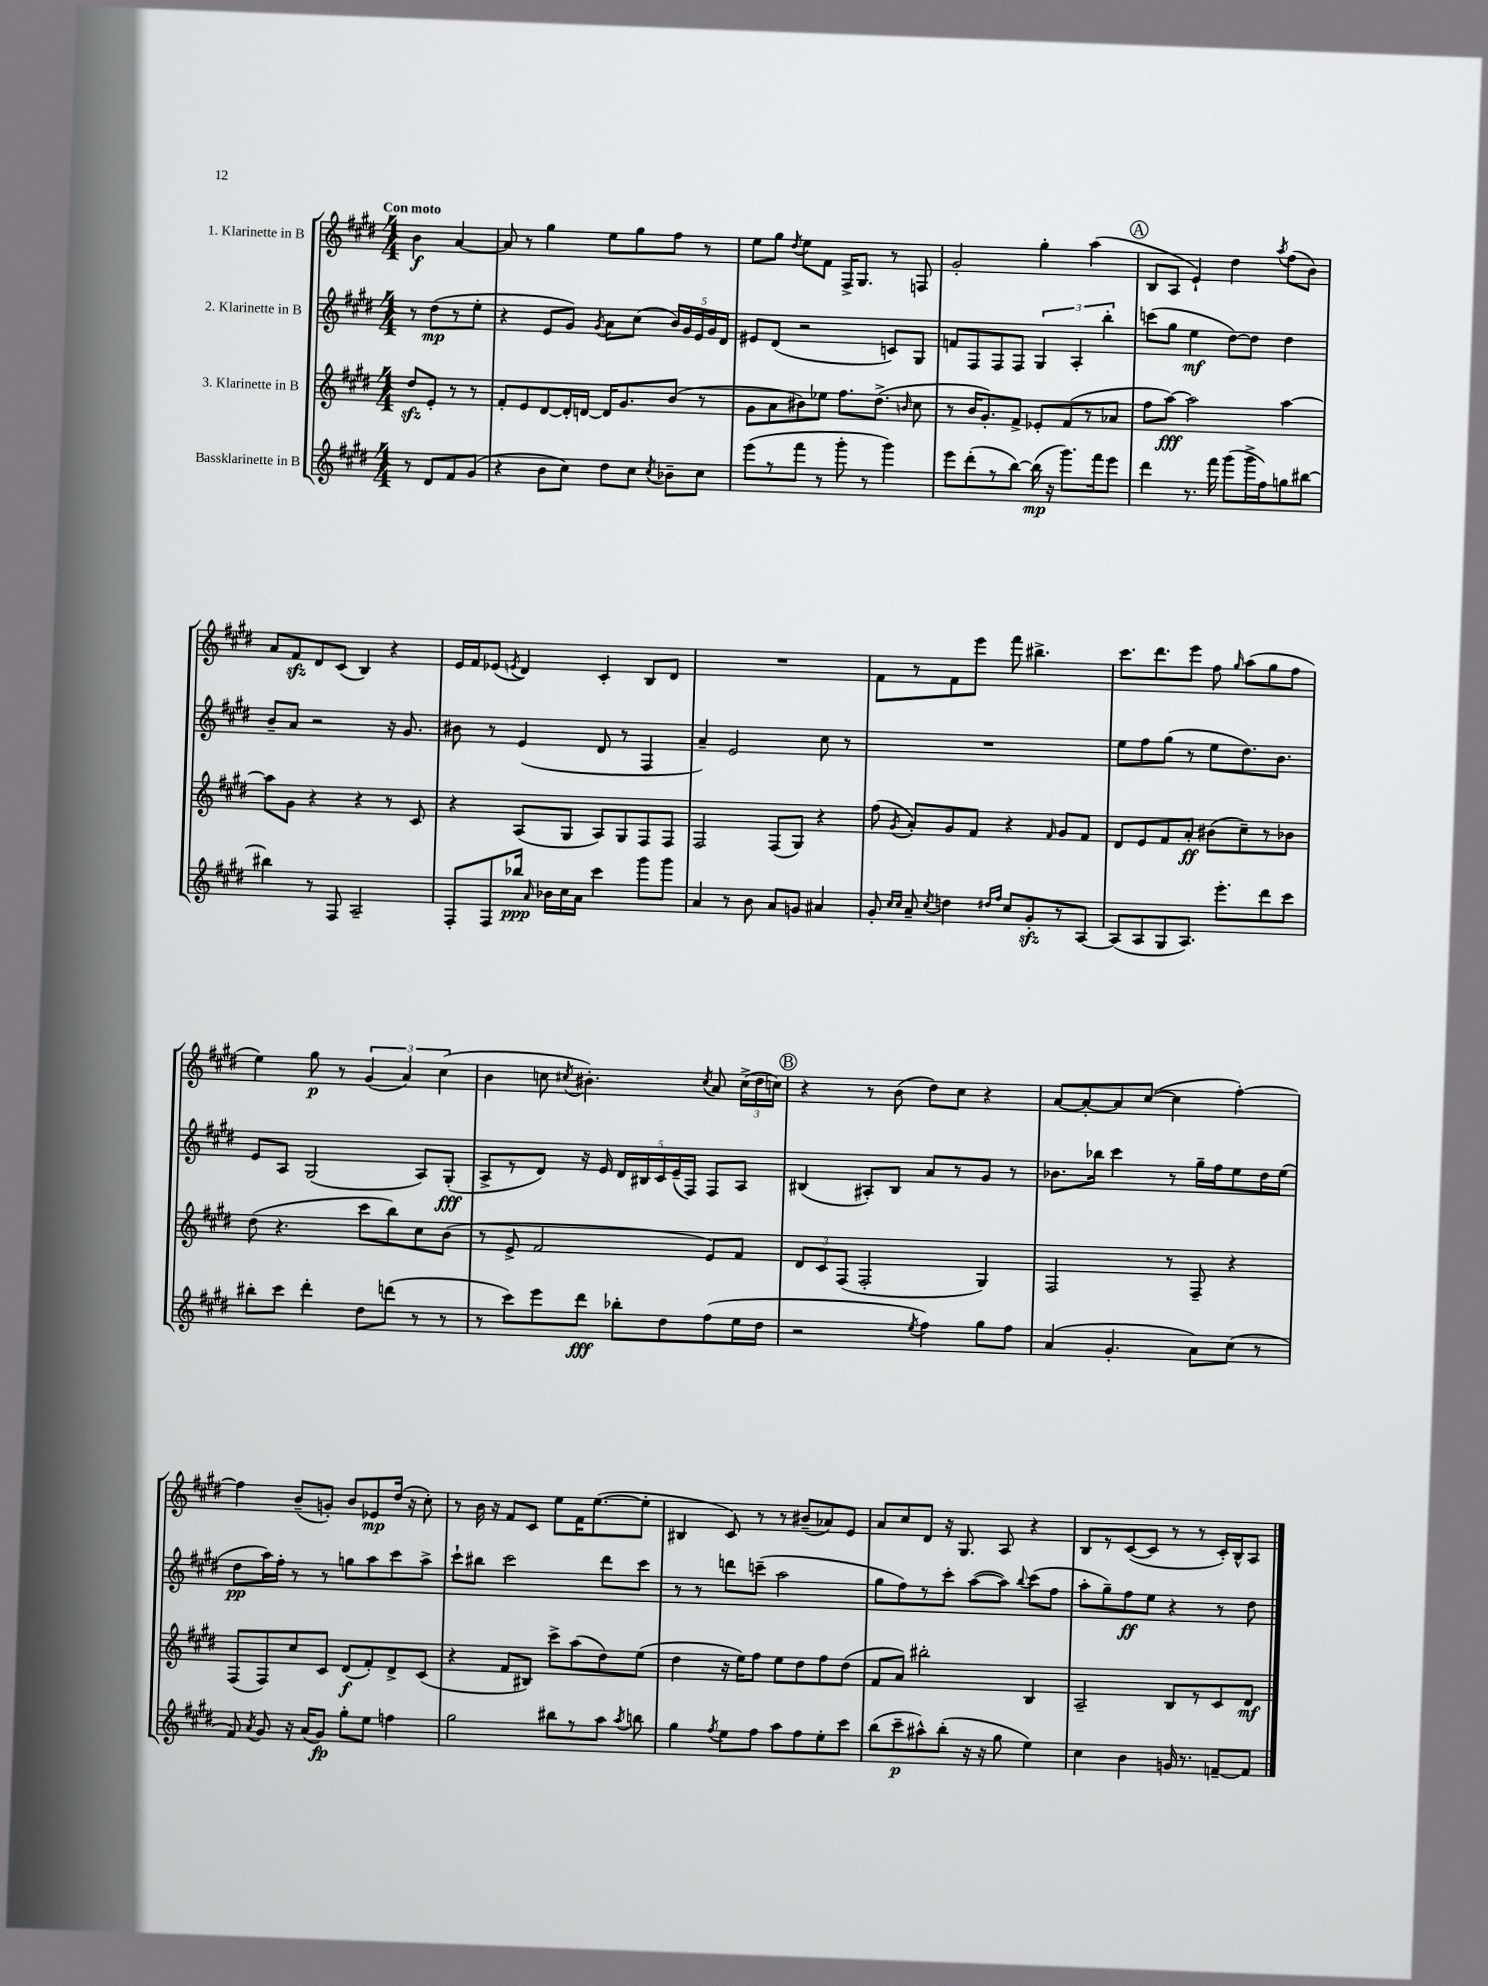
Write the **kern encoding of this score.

**kern	**dynam	**kern	**dynam	**kern	**dynam	**kern	**dynam
*part4	*part4	*part3	*part3	*part2	*part2	*part1	*part1
*staff4	*staff4	*staff3	*staff3	*staff2	*staff2	*staff1	*staff1
*I"Bassklarinette in B	*	*I"3. Klarinette in B	*	*I"2. Klarinette in B	*	*I"1. Klarinette in B	*
*clefG2	*	*clefG2	*	*clefG2	*	*clefG2	*
*k[f#c#g#d#]	*	*k[f#c#g#d#]	*	*k[f#c#g#d#]	*	*k[f#c#g#d#]	*
*M4/4	*	*M4/4	*	*M4/4	*	*M4/4	*
=	=	=	=	=	=	=	=
!	!	!	!	!	!	!LO:TX:a:B:t=Con moto	!
8r	.	8dd#zz/L	.	8r	.	4b\	f
8d#/L	.	8e'/J	.	(8dd#\L	mp	.	.
8f#/	.	8r	.	8r	.	[4a/	.
(8g#/J	.	8r	.	8ee'\J	.	.	.
=1	=1	=1	=1	=1	=1	=1	=1
4r	.	8f#'/L	.	4r	.	8a/]	.
.	.	8e/	.	.	.	8r	.
8b\L	.	[8d#/	.	8e/L	.	4gg#\	.
8cc#\J)	.	16d#'/L]	.	8g#/J)	.	.	.
.	.	[16dn/JJ	.	.	.	.	.
.	.	.	.	8qg#/	.	.	.
8dd#\L	.	16d/KL]	.	8a\L	.	8ee\L	.
.	.	8.g#/	.	.	.	.	.
8cc#\J	.	.	.	(8cc#\J	.	8gg#\	.
8qcc#/	.	.	.	.	.	.	.
8b-X~\L	.	(8b/J	.	20b/LL)	.	8ff#\J	.
.	.	.	.	20g#/	.	.	.
.	.	.	.	20e/	.	.	.
8cc#\J	.	8r	.	.	.	8r	.
.	.	.	.	20g#/	.	.	.
.	.	.	.	20d#/JJ	.	.	.
=2	=2	=2	=2	=2	=2	=2	=2
(8eee\L	.	8g#\L	.	8e#X/L	.	8ee\L	.
8r	.	8a\	.	(8d#/J	.	8gg#\J	.
.	.	.	.	.	.	8qdd#/	.
8fff#\J	.	8b#X\)	.	2r	.	8ee\L	.
8r	.	8ee-X\J	.	.	.	8f#\J	.
8ggg#'\	.	8.ff#\L	.	.	.	16F#^/KL	.
.	.	.	.	.	.	8.G#/J	.
8r	.	.	.	.	.	.	.
.	.	(8.dd#^\J	.	.	.	.	.
4ggg#\)	.	.	.	8cn/L)	.	8r	.
.	.	16qqbn/	.	.	.	.	.
.	.	8cc#\	.	8G#/J	.	8Fn/	.
=3	=3	=3	=3	=3	=3	=3	=3
8eee\L	.	8r	.	8fn/L	.	2g#'/	.
(8ddd#'\	.	16b/KL	.	8F#/	.	.	.
.	.	8.g#'/)	.	.	.	.	.
8r	.	.	.	8F#/	.	.	.
[8bb\J)	.	8f#^/J	.	8F#/J	.	.	.
(16bb\]	mp	8e-X'/L	.	6G#/	.	4gg#'\	.
16r	.	.	.	.	.	.	.
8.ggg#\L)	.	(8f#/	.	.	.	.	.
.	.	.	.	6A'/	.	.	.
.	.	8r	.	.	.	(4aa\	.
16fff#\k	.	.	.	.	.	.	.
.	.	.	.	6bb'\	.	.	.
8eee\J	.	8a-X/J	.	.	.	.	.
!!LO:REH:place=s1:t=A
=4	=4	=4	=4	=4	=4	=4	=4
4ddd#\	.	8ff#\L	.	(8cccn\L	.	8B/L	.
.	.	[8aa\J)	fff	8gg#\J	.	8A/J	.
8.r	.	2aa\]	.	4ee\	mf	4e`/)	.
16fff#\	.	.	.	.	.	.	.
(8ggg#\L	.	.	.	[8dd#\L)	.	4dd#\	.
16ggg#^\L	.	.	.	8dd#\J]	.	.	.
16ff#\J)	.	.	.	.	.	.	.
.	.	.	.	.	.	8qaa/	.
8ggn\	.	[4aa\	.	4dd#\	.	(8ff#\L	.
[8bb#X\J	.	.	.	.	.	8b\J)	.
!!LO:LB:g=z
=5	=5	=5	=5	=5	=5	=5	=5
4bb#X\]	.	8aa\L]	.	8b~/L	.	8a/L	.
.	.	8g#\J	.	8a/J	.	8f#zz/	.
8r	.	4r	.	2r	.	8d#/	.
8F#/	.	.	.	.	.	(8c#/J	.
2A~/	.	4r	.	.	.	4B/)	.
.	.	8r	.	16r	.	4r	.
.	.	.	.	8.g#/	.	.	.
.	.	8c#/	.	.	.	.	.
=6	=6	=6	=6	=6	=6	=6	=6
8F#'/L	.	4r	.	8b#X\	.	16e/LL	.
.	.	.	.	.	.	16f#/J	.
8F#/	.	.	.	8r	.	(8e-X/J	.
.	.	.	.	.	.	8qen/	.
16bb-X/Jk	ppp	(8A/L	.	(4e/	.	4d#/)	.
16qqa/	.	.	.	.	.	.	.
16b-X\LL	.	.	.	.	.	.	.
16cc#\	.	8G#/J	.	.	.	.	.
16a\JJ	.	.	.	.	.	.	.
4ccc#\	.	8A/L)	.	8d#/	.	4c#'/	.
.	.	8G#/	.	8r	.	.	.
8ggg#\L	.	8F#/	.	4F#/	.	8B/L	.
8ggg#\J	.	8F#/J	.	.	.	8d#/J	.
=7	=7	=7	=7	=7	=7	=7	=7
4a/	.	2F#/	.	4a~/)	.	1r	.
8r	.	.	.	2e/	.	.	.
8b\	.	.	.	.	.	.	.
8a/L	.	(8F#/L	.	.	.	.	.
8gn/J	.	8G#/J)	.	.	.	.	.
4a#X/	.	4r	.	8cc#\	.	.	.
.	.	.	.	8r	.	.	.
=8	=8	=8	=8	=8	=8	=8	=8
8g#'/	.	(8ff#\	.	1r	.	8f#\L	.
16qqcc#/LL	.	.	.	.	.	.	.
16qqcc#/JJ	.	8qg#/	.	.	.	.	.
8a~/	.	8a'/L)	.	.	.	8r	.
8qcc#/	.	.	.	.	.	.	.
4ddn\	.	8g#/	.	.	.	8f#\	.
.	.	8f#/J	.	.	.	8eee\J	.
16qqdd#X/LL	.	.	.	.	.	.	.
16qqff#/JJ	.	.	.	.	.	.	.
8cc#/L	.	4r	.	.	.	8fff#\	.
8g#zz'/	.	.	.	.	.	4.bb#X^\	.
.	.	16qqf#/	.	.	.	.	.
8r	.	8g#/L	.	.	.	.	.
[8A/J	.	8f#/J	.	.	.	.	.
=9	=9	=9	=9	=9	=9	=9	=9
(8A/L]	.	8d#/L	.	8ee\L	.	8.ccc#\L	.
8A/	.	8e/	.	8ff#\	.	.	.
.	.	.	.	.	.	8.ddd#\	.
8G#/	.	8f#/	.	(8gg#\J	.	.	.
8.A/J)	.	8a'/J	ff	8r	.	8eee\J	.
.	.	(8b#X\L	.	8ee\L	.	8ff#\	.
8.eee'\L	.	.	.	.	.	.	.
.	.	.	.	.	.	16qqgg#/	.
.	.	8cc#~\)	.	8.dd#\)	.	(8aa\L	.
8ddd#\	.	8r	.	.	.	8gg#\	.
.	.	.	.	8.b\J	.	.	.
8ccc#\J	.	8b-X\J	.	.	.	8ff#\J	.
!!LO:LB:g=z
=10	=10	=10	=10	=10	=10	=10	=10
8bb#X'\L	.	(8dd#\	.	8e/L	.	4ee\)	.
8ccc#\J	.	4.r	.	8A/J	.	.	.
4ddd#'\	.	.	.	(2G#/	.	8gg#\	p
.	.	.	.	.	.	8r	.
8dd#\L	.	8ccc#\L	.	.	.	(6g#/	.
(8dddn\J	.	8bb\)	.	.	.	.	.
.	.	.	.	.	.	6a/)	.
8r	.	8cc#\	.	8A/L)	.	.	.
.	.	.	.	.	.	(6cc#\	.
8r	.	(8b\J	.	(8G#'/J	fff	.	.
=11	=11	=11	=11	=11	=11	=11	=11
8r	.	8r	.	8A^/L	.	4b\	.
8ccc#\L)	.	8e^/	.	8r	.	.	.
8eee\	.	2f#/	.	8d#/J)	.	8ccn\	.
.	.	.	.	.	.	8qcc#X/	.
8ddd#\J	fff	.	.	16r	.	4.b#X'\)	.
.	.	.	.	16e/	.	.	.
8bb-X'\L	.	.	.	20d#/LL	.	.	.
.	.	.	.	20B#X/	.	.	.
.	.	.	.	20c#/	.	.	.
8dd#\	.	.	.	.	.	.	.
.	.	.	.	(20e~/	.	.	.
.	.	.	.	20F#/JJ)	.	.	.
.	.	.	.	.	.	8qcc#/	.
(8ff#\	.	8e/L)	.	8F#/L	.	8a/	.
16ee\L	.	8f#/J	.	8A/J	.	(24cc#^\LL	.
.	.	.	.	.	.	24dd#\	.
16dd#\JJ	.	.	.	.	.	.	.
.	.	.	.	.	.	24ccn\JJ)	.
!!LO:REH:place=s1:t=B
=12	=12	=12	=12	=12	=12	=12	=12
2r	.	12d#/L	.	(4B#X/	.	4r	.
.	.	12c#/	.	.	.	.	.
.	.	(12F#/J	.	.	.	.	.
.	.	2F#'/	.	8A#X'/L)	.	8r	.
.	.	.	.	8B#/J	.	(8b\	.
8qee/	.	.	.	.	.	.	.
4ff#\)	.	.	.	8a/L	.	8dd#\L)	.
.	.	.	.	8r	.	8cc#\J	.
8gg#\L	.	4G#/)	.	8g#/J	.	4r	.
8ff#\J	.	.	.	8r	.	.	.
=13	=13	=13	=13	=13	=13	=13	=13
(4a/	.	2F#/	.	8.b-X\L	.	[8a/L	.
.	.	.	.	.	.	8a'/_	.
.	.	.	.	16bb-X\Jk	.	.	.
4.g#'/	.	.	.	4ccc#\	.	8a/]	.
.	.	.	.	.	.	([8cc#/J	.
.	.	8r	.	8r	.	4cc#\]	.
8a\L)	.	8F#~/	.	16gg#~\LL	.	.	.
.	.	.	.	16ff#\J	.	.	.
(8cc#\J	.	4r	.	8ee\	.	[4ff#'\)	.
8r	.	.	.	16dd#\L	.	.	.
.	.	.	.	(16ee\JJ	.	.	.
!!LO:LB:g=z
=14	=14	=14	=14	=14	=14	=14	=14
8f#/)	.	(8F#/L	.	8dd#\L	pp	4ff#\]	.
8qa/	.	.	.	.	.	.	.
8g#/	.	8F#/)	.	16aa\L)	.	.	.
.	.	.	.	16ff#'\JJ	.	.	.
16r	.	8cc#/	.	8r	.	(8b~/L	.
(16a/KL	.	.	.	.	.	.	.
8g#/J)	fp	8c#/J	.	8r	.	8gn'/J)	.
8gg#'\L	.	(8d#/L	f	8ggn\L	.	8b/L	.
8ee\J	.	8f#'/)	.	8aa\	.	8e-X/	mp
4ffn\	.	8d#^/	.	8ccc#\	.	(16dd#/Jk	.
.	.	.	.	.	.	16r	.
.	.	(8c#/J	.	8aa^\J	.	8cc#'\)	.
=15	=15	=15	=15	=15	=15	=15	=15
2gg#\	.	4r	.	8ccc#`\L	.	8r	.
.	.	.	.	8bb#X\J	.	16b\	.
.	.	.	.	.	.	16r	.
.	.	8f#/L	.	2ccc#\	.	8f#/L	.
.	.	8B#X/J)	.	.	.	8c#/J	.
8bb#X\L	.	8ccc#^\L	.	.	.	8ee\L	.
8r	.	(8aa\	.	.	.	16f#\K	.
.	.	.	.	.	.	([8.ee\	.
8aa\J	.	8dd#\)	.	8ddd#\L	.	.	.
8qaa/	.	.	.	.	.	.	.
8bbn\	.	(8ee\J	.	8ccc#\J	.	8ee'\J]	.
=16	=16	=16	=16	=16	=16	=16	=16
4gg#\	.	4dd#\	.	8r	.	4B#X/	.
.	.	.	.	8r	.	.	.
8qff#/	.	.	.	.	.	.	.
8ee\L	.	16r	.	8dddn\L	.	8c#/)	.
.	.	16ee\KL)	.	.	.	.	.
8ff#\J	.	8ff#\J	.	(8cccn~\J	.	8r	.
8aa\L	.	8ee\L	.	2aa\	.	8r	.
8ff#\	.	8dd#\	.	.	.	(8b#X~/L	.
8ee'\	.	8ff#\	.	.	.	8a-X/)	.
8ccc#\J	.	(8dd#\J	.	.	.	8e/J	.
=17	=17	=17	=17	=17	=17	=17	=17
(8bb\L	.	8f#/L	.	8gg#\L	.	8a/L	.
8ccc#~\	p	8a/J)	.	8ff#\)	.	8cc#/	.
8aa#X^^\)	.	2bb#X'\	.	8r	.	8d#/J	.
(8bb'\J	.	.	.	8ccc#'\J	.	16r	.
.	.	.	.	.	.	8.G#/	.
16r	.	.	.	([8aa\L	.	.	.
16r	.	.	.	.	.	.	.
8gg#\	.	.	.	8aa\J])	.	8A/	.
.	.	.	.	8qqbb/	.	.	.
4ee\)	.	4B/	.	(8ccc#\L	.	4r	.
.	.	.	.	8ff#\J	.	.	.
=18	=18	=18	=18	=18	=18	=18	=18
4cc#\	.	2A~/	.	8aa'\L	.	8B/L	.
.	.	.	.	8gg#~\)	.	8r	.
4b\	.	.	.	8ff#\	ff	([8c#/	.
.	.	.	.	8ee\J	.	8c#/J]	.
16gn/	.	8B/L	.	4r	.	8r	.
8.r	.	.	.	.	.	.	.
.	.	8r	.	.	.	8r	.
[8fn~/L	.	8c#/	.	8r	.	16c#'/LL)	.
.	.	.	.	.	.	16B^^/J	.
8f/J]	.	8d#/J	mf	8dd#\	.	8A/J	.
==	==	==	==	==	==	==	==
*-	*-	*-	*-	*-	*-	*-	*-
